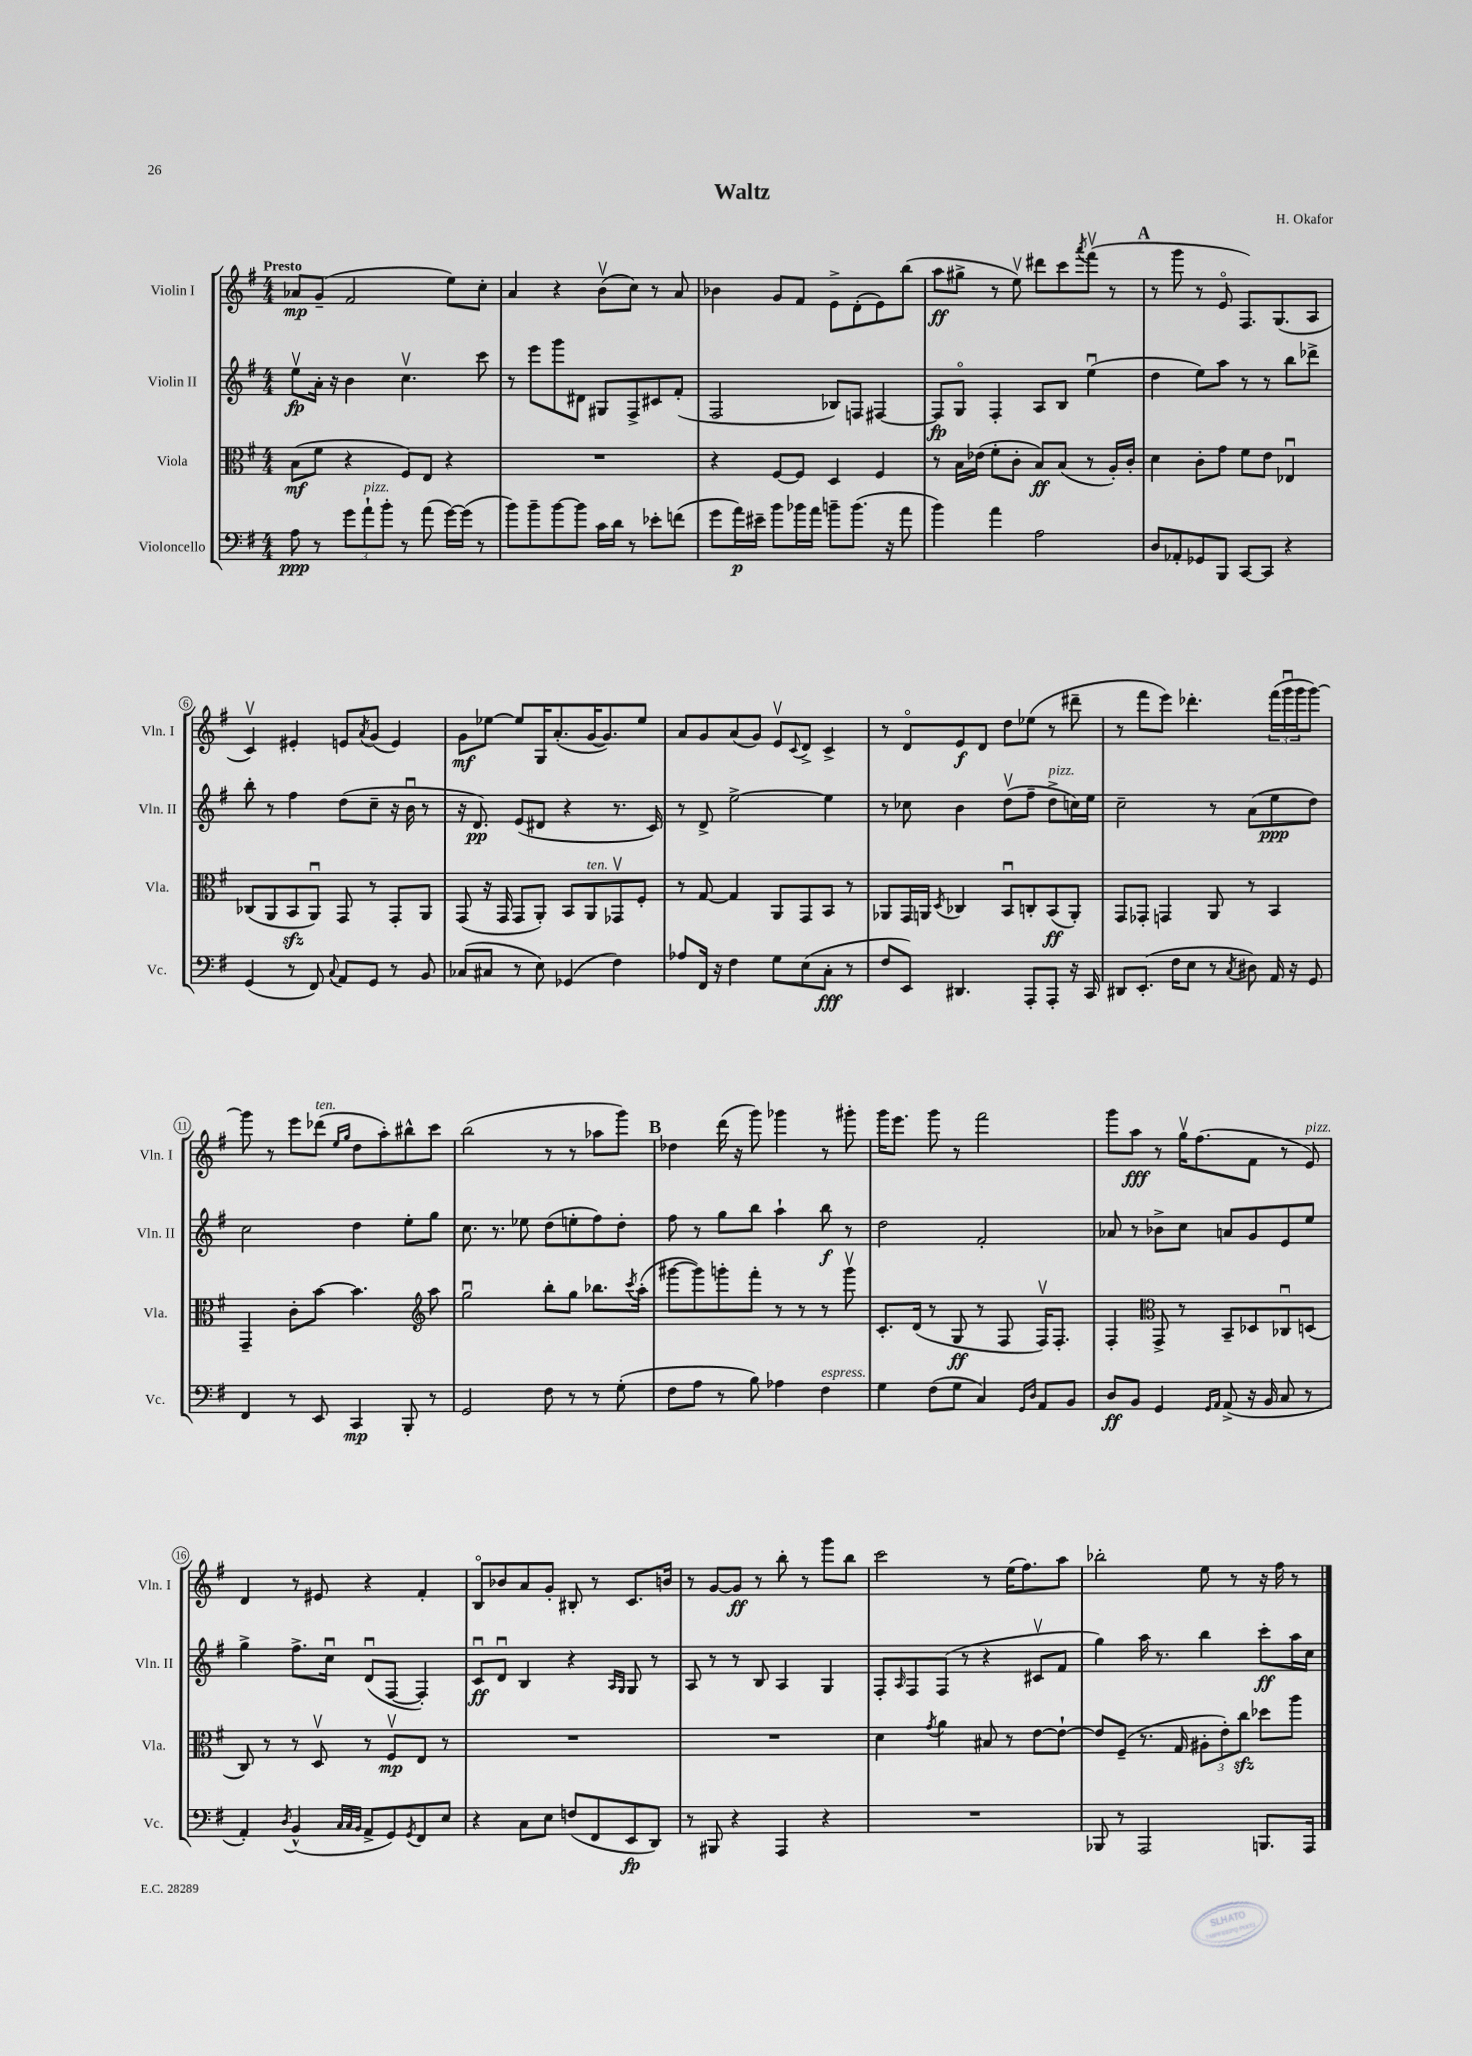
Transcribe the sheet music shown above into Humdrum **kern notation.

**kern	**dynam	**kern	**dynam	**kern	**dynam	**kern	**dynam
*part4	*part4	*part3	*part3	*part2	*part2	*part1	*part1
*staff4	*staff4	*staff3	*staff3	*staff2	*staff2	*staff1	*staff1
*I"Violoncello	*	*I"Viola	*	*I"Violin II	*	*I"Violin I	*
*I'Vc.	*	*I'Vla.	*	*I'Vln. II	*	*I'Vln. I	*
*clefF4	*	*clefC3	*	*clefG2	*	*clefG2	*
*k[f#]	*	*k[f#]	*	*k[f#]	*	*k[f#]	*
*M4/4	*	*M4/4	*	*M4/4	*	*M4/4	*
=1	=1	=1	=1	=1	=1	=1	=1
!	!	!	!	!	!	!LO:TX:a:B:t=Presto	!
8A\	ppp	(8B\L	mf	8eev\L	fp	8a-X/L	mp
8r	.	8f#\J	.	16a'\Jk	.	(8g~/J	.
.	.	.	.	16r	.	.	.
12g\L	.	4r	.	4b\	.	2f#/	.
!LO:TX:a:i:t=pizz.	!	!	!	!	!	!	!
12a`\	.	.	.	.	.	.	.
12b'\J	.	.	.	.	.	.	.
8r	.	8F#/L)	.	4.ccv\	.	.	.
(8a\	.	8E/J	.	.	.	.	.
[16g\LL)	.	4r	.	.	.	8ee\L)	.
(16g\JJ]	.	.	.	.	.	.	.
8r	.	.	.	8ccc\	.	8cc'\J	.
=2	=2	=2	=2	=2	=2	=2	=2
8b\L)	.	1r	.	8r	.	4a/	.
8b~\	.	.	.	8eee\L	.	.	.
[8b\	.	.	.	8ggg\	.	4r	.
8b\J]	.	.	.	8d#X\J	.	.	.
16c\LL	.	.	.	8G#X/L	.	(8bv\L	.
16d\JJ	.	.	.	.	.	.	.
8r	.	.	.	8F#^/	.	8cc\J)	.
8e-X'\L	.	.	.	8c#X/	.	8r	.
(8fn\J	.	.	.	(8f#'/J	.	8a/	.
=3	=3	=3	=3	=3	=3	=3	=3
8g\L	.	4r	.	2F#/	.	4b-X\	.
16a\L)	p	.	.	.	.	.	.
16e#X~\JJ	.	.	.	.	.	.	.
8b\L	.	[8F#/L	.	.	.	8g/L	.
16b-X\L	.	8F#/J]	.	.	.	8f#/J	.
16a\JJ	.	.	.	.	.	.	.
8bn~\L	.	4D/	.	8B-X/L)	.	8e^\L	.
(8.b\J	.	.	.	8Fn/J	.	(8d'\	.
.	.	4F#/	.	[4F#X/	.	8e\)	.
16r	.	.	.	.	.	.	.
8a\	.	.	.	.	.	(8bb\J	.
=4	=4	=4	=4	=4	=4	=4	=4
4b\)	.	8r	.	8F#/L]	fp	8aa\L	ff
.	.	16B\LL	.	8G/J	.	8gg#X^\J	.
.	.	(16e-X\JJ	.	.	.	.	.
4a\	.	8f#'\L	.	4F#'/	.	8r	.
.	.	8c'\J	.	.	.	8eev\)	.
2A\	.	8B/L)	ff	8A/L	.	8ddd#X\L	.
.	.	(8B/J	.	8B/J	.	8ccc\	.
.	.	.	.	.	.	8qaaa/	.
.	.	8r	.	(4eeu\	.	(8fff#v\J	.
.	.	16A'/LL)	.	.	.	8r	.
.	.	16c'/JJ	.	.	.	.	.
!!LO:REH:place=s1:t=A
=5	=5	=5	=5	=5	=5	=5	=5
8D/L	.	4d\	.	4dd\	.	8r	.
8AA-X'/	.	.	.	.	.	8ggg\	.
8GG-X/	.	8c'\L	.	8ee\L)	.	8r	.
8BBB/J	.	8g\J	.	8aa\J	.	8e/	.
[8CC/L	.	8f#\L	.	8r	.	8.F#/L)	.
8CC/J]	.	8e\J	.	8r	.	.	.
.	.	.	.	.	.	(8.G/	.
4r	.	4E-Xu/	.	8bb\L	.	.	.
.	.	.	.	8ddd-X^\J	.	8A/J	.
!!LO:LB:g=z
=6	=6	=6	=6	=6	=6	=6	=6
(4GG/	.	(8C-X/L	.	8bb'\	.	4cv/)	.
.	.	8AA/	.	8r	.	.	.
8r	.	8BBzz/	.	4ff#\	.	4e#X'/	.
8FF#/)	.	8AAu/J)	.	.	.	.	.
8qqC/	.	.	.	.	.	.	.
8AA/L	.	8GG/	.	(8dd\L	.	8en/L	.
.	.	.	.	.	.	8qa/	.
8GG/J	.	8r	.	8cc~\J	.	(8g/J	.
8r	.	8GG'/L	.	16r	.	4e/)	.
.	.	.	.	16bu\	.	.	.
8BB/	.	8AA/J	.	8r	.	.	.
=7	=7	=7	=7	=7	=7	=7	=7
(8C-X/L	.	(8GG/	.	16r	.	8g\L	mf
.	.	.	.	8.d/)	pp	.	.
8C#X/J	.	16r	.	.	.	[8ee-X\J	.
.	.	16GG/	.	.	.	.	.
8r	.	8GG/L	.	(8e/L	.	8ee-/L]	.
8E\)	.	8AA'/J)	.	8d#X/J	.	16G/K	.
.	.	.	.	.	.	(8.a'/	.
(4GG-X/	.	8BB/L	.	4r	.	.	.
!	!	!LO:TX:a:i:t=ten.	!	!	!	!	!
.	.	8AA/	.	.	.	[16g/K	.
.	.	.	.	.	.	8.g/])	.
4F#\)	.	8GG-Xv/	.	8.r	.	.	.
.	.	8F#'/J	.	.	.	8ee-/J	.
.	.	.	.	16c/)	.	.	.
=8	=8	=8	=8	=8	=8	=8	=8
8A-X/L	.	8r	.	8r	.	8a/L	.
16FF#/Jk	.	[8G/	.	8d^/	.	8g/	.
16r	.	.	.	.	.	.	.
4F#\	.	4G/]	.	[2ee^\	.	(8a/	.
.	.	.	.	.	.	8g/J)	.
8G\L	.	8AA/L	.	.	.	8ev/L	.
.	.	.	.	.	.	8qqc/	.
(8E\	.	8GG/	.	.	.	8d^/J	.
8C'\J	fff	8BB/J	.	4ee\]	.	4c^/	.
8r	.	8r	.	.	.	.	.
=9	=9	=9	=9	=9	=9	=9	=9
8F#/L	.	8AA-X/L	.	8r	.	8r	.
8EE/J)	.	16GG/L	.	8cc-X\	.	8d/L	.
.	.	16AAn/JJ	.	.	.	.	.
.	.	8qD/	.	.	.	.	.
4.DD#X/	.	4C-X/	.	4b\	.	8e/	f
.	.	.	.	.	.	8d/J	.
.	.	8BBu/L	.	(8ddv\L	.	8dd\L	.
8AAA'/L	.	8Cn'/	.	8ff#~\J	.	(8ee-X\J	.
!	!	!	!	!LO:TX:a:i:t=pizz.	!	!	!
8AAA'/J	.	(8BB/	ff	8dd^\L	.	8r	.
16r	.	8AA'/J)	.	16ccn\L)	.	8ddd#X~\	.
16CC/	.	.	.	16ee\JJ	.	.	.
=10	=10	=10	=10	=10	=10	=10	=10
8DD#X/L	.	8GG/L	.	2cc~\	.	8r	.
(8.EE'/J	.	8GG-X'/J	.	.	.	8fff#\L	.
.	.	4GGn/	.	.	.	8eee\J)	.
16F#\KL	.	.	.	.	.	.	.
8E\J	.	.	.	.	.	4.ddd-X'\	.
8r	.	8AA/	.	8r	.	.	.
8qC/	.	.	.	.	.	.	.
8D#X\)	.	8r	.	(8a\L	.	.	.
16AA/	.	4BB/	.	8ee\	ppp	(24fff#\LL	.
.	.	.	.	.	.	24gggu\	.
16r	.	.	.	.	.	.	.
.	.	.	.	.	.	24ggg\J	.
8GG/	.	.	.	8dd\J)	.	[8ggg\J)	.
!!LO:LB:g=z
=11	=11	=11	=11	=11	=11	=11	=11
4FF#/	.	4GG~/	.	2cc\	.	8ggg\]	.
.	.	.	.	.	.	8r	.
8r	.	8c'\L	.	.	.	8eee\L	.
!	!	!	!	!	!	!LO:TX:a:i:t=ten.	!
8EE/	.	[8b\J	.	.	.	(8ddd-X\J	.
.	.	.	.	.	.	16qqee/LL	.
.	.	.	.	.	.	16qqgg/JJ	.
4CC/	mp	4.b\]	.	4dd\	.	8dd\L	.
.	.	.	.	.	.	8aa'\)	.
8BBB'/	.	.	.	8ee'\L	.	8bb#X^^\	.
*	*	*clefG2	*	*	*	*	*
8r	.	8aa\	.	8gg\J	.	8ccc\J	.
=12	=12	=12	=12	=12	=12	=12	=12
2GG/	.	2ggu\	.	8.cc\	.	(2bb\	.
.	.	.	.	8.r	.	.	.
.	.	.	.	8ee-X\	.	.	.
8F#\	.	8bb'\L	.	(8dd\L	.	8r	.
8r	.	8gg\J	.	8een'\	.	8r	.
8r	.	8.bb-X\L	.	8ff#\)	.	8aa-X\L	.
(8G'\	.	.	.	8dd'\J	.	8ggg\J)	.
.	.	8qccc/	.	.	.	.	.
.	.	(16aa'\Jk	.	.	.	.	.
!!LO:REH:place=s1:t=B
=13	=13	=13	=13	=13	=13	=13	=13
8F#\L	.	[8ggg#X\L	.	8ff#\	.	4dd-X\	.
8A\J	.	8ggg#\])	.	8r	.	.	.
8r	.	8gggn'\	.	8gg\L	.	(16ddd\	.
.	.	.	.	.	.	16r	.
8B\)	.	8fff#'\J	.	8bb\J	.	8ggg\)	.
4A-X\	.	8r	.	4aa`\	.	4ggg-X\	.
.	.	8r	.	.	.	.	.
!LO:TX:a:i:t=espress.	!	!	!	!	!	!	!
4F#\	.	8r	.	8bb\	f	8r	.
.	.	8gggv\	.	8r	.	8ggg#X'\	.
=14	=14	=14	=14	=14	=14	=14	=14
4G\	.	8.c'/L	.	2dd\	.	16ggg\KL	.
.	.	.	.	.	.	8.eee\J	.
.	.	(16d/Jk	.	.	.	.	.
(8F#\L	.	8r	.	.	.	8ggg\	.
8G\J	.	8G/	ff	.	.	8r	.
4C/)	.	8r	.	2f#'/	.	2fff#\	.
.	.	8F#/	.	.	.	.	.
16qqGG/LL	.	.	.	.	.	.	.
16qqD/JJ	.	.	.	.	.	.	.
8AA/L	.	16F#v/KL)	.	.	.	.	.
.	.	8.F#'/J	.	.	.	.	.
8BB/J	.	.	.	.	.	.	.
=15	=15	=15	=15	=15	=15	=15	=15
8D/L	ff	4F#'/	.	8a-X/	.	8ggg\L	.
8BB/J	.	.	.	8r	.	8aa\J	fff
*	*	*clefC3	*	*	*	*	*
4GG/	.	8GG^/	.	8b-X^\L	.	8r	.
.	.	8r	.	8cc\J	.	16ggv\KL	.
.	.	.	.	.	.	(8.ff#\	.
16qqGG/LL	.	.	.	.	.	.	.
16qqAA/JJ	.	.	.	.	.	.	.
(8AA^/	.	8BB~/L	.	8an/L	.	.	.
16r	.	8D-X/	.	8g/	.	8f#\J	.
16BB/	.	.	.	.	.	.	.
8C/	.	8C-Xu/	.	8e/	.	8r	.
!	!	!	!	!	!	!LO:TX:a:i:t=pizz.	!
8r	.	(8Dn/J	.	8ee/J	.	8e/)	.
!!LO:LB:g=z
=16	=16	=16	=16	=16	=16	=16	=16
4AA'/)	.	8C/)	.	4gg^\	.	4d/	.
.	.	8r	.	.	.	.	.
8qD/	.	.	.	.	.	.	.
(4BB^^/	.	8r	.	8.ff#^\L	.	8r	.
.	.	8Dv/	.	.	.	8e#X/	.
.	.	.	.	16ccu\Jk	.	.	.
32qqC/LLL	.	.	.	.	.	.	.
32qqC/	.	.	.	.	.	.	.
32qqBB/JJJ	.	.	.	.	.	.	.
8AA^/L	.	8r	.	(8du/L	.	4r	.
8GG/)	.	8F#v/L	mp	[8F#/J	.	.	.
8qGG/	.	.	.	.	.	.	.
8FF#/	.	8E/J	.	4F#'/])	.	4f#'/	.
8E/J	.	8r	.	.	.	.	.
=17	=17	=17	=17	=17	=17	=17	=17
4r	.	1r	.	8cu/L	ff	8B/L	.
.	.	.	.	8du/J	.	8b-X/	.
8C\L	.	.	.	4B/	.	8a/	.
8E\J	.	.	.	.	.	8g'/J	.
(8Fn/L	.	.	.	4r	.	8B#X'/	.
8FF#/	.	.	.	.	.	8r	.
.	.	.	.	16qqA/LL	.	.	.
.	.	.	.	16qqG/JJ	.	.	.
8EE/	fp	.	.	8G/	.	8.c/L	.
8DD/J)	.	.	.	8r	.	.	.
.	.	.	.	.	.	16bn/Jk	.
=18	=18	=18	=18	=18	=18	=18	=18
8r	.	1r	.	8A/	.	8r	.
8BBB#X/	.	.	.	8r	.	[8g/L	.
4r	.	.	.	8r	.	8g/J]	ff
.	.	.	.	8B/	.	8r	.
4AAA/	.	.	.	4A/	.	8bb'\	.
.	.	.	.	.	.	8r	.
4r	.	.	.	4G/	.	8ggg\L	.
.	.	.	.	.	.	8bb\J	.
=19	=19	=19	=19	=19	=19	=19	=19
1r	.	4d\	.	8F#'/L	.	2ccc\	.
.	.	.	.	16qqA/	.	.	.
.	.	.	.	8F#/	.	.	.
.	.	8qg/	.	.	.	.	.
.	.	4a\	.	(8F#/J	.	.	.
.	.	.	.	8r	.	.	.
.	.	8B#X/	.	4r	.	8r	.
.	.	8r	.	.	.	(16ee\KL	.
.	.	.	.	.	.	8.ff#\)	.
.	.	[8e\L	.	8c#Xv/L	.	.	.
.	.	8e`\J_	.	8f#/J	.	8aa\J	.
=20	=20	=20	=20	=20	=20	=20	=20
8BBB-X/	.	8e/L]	.	4gg\)	.	2bb-X'\	.
8r	.	(8F#~/J	.	.	.	.	.
2AAA/	.	8.r	.	16aa\	.	.	.
.	.	.	.	8.r	.	.	.
.	.	16G/	.	.	.	.	.
.	.	12A#X'\L	.	4bb\	.	8ee\	.
.	.	12e'\)	.	.	.	.	.
.	.	.	.	.	.	8r	.
.	.	12cczz\J	.	.	.	.	.
8.BBBn/L	.	8dd-X\L	.	8ccc'\L	ff	16r	.
.	.	.	.	.	.	16ff#\	.
.	.	8aa\J	.	16aa\L	.	8r	.
16AAA/Jk	.	.	.	16cc\JJ	.	.	.
==	==	==	==	==	==	==	==
*-	*-	*-	*-	*-	*-	*-	*-
